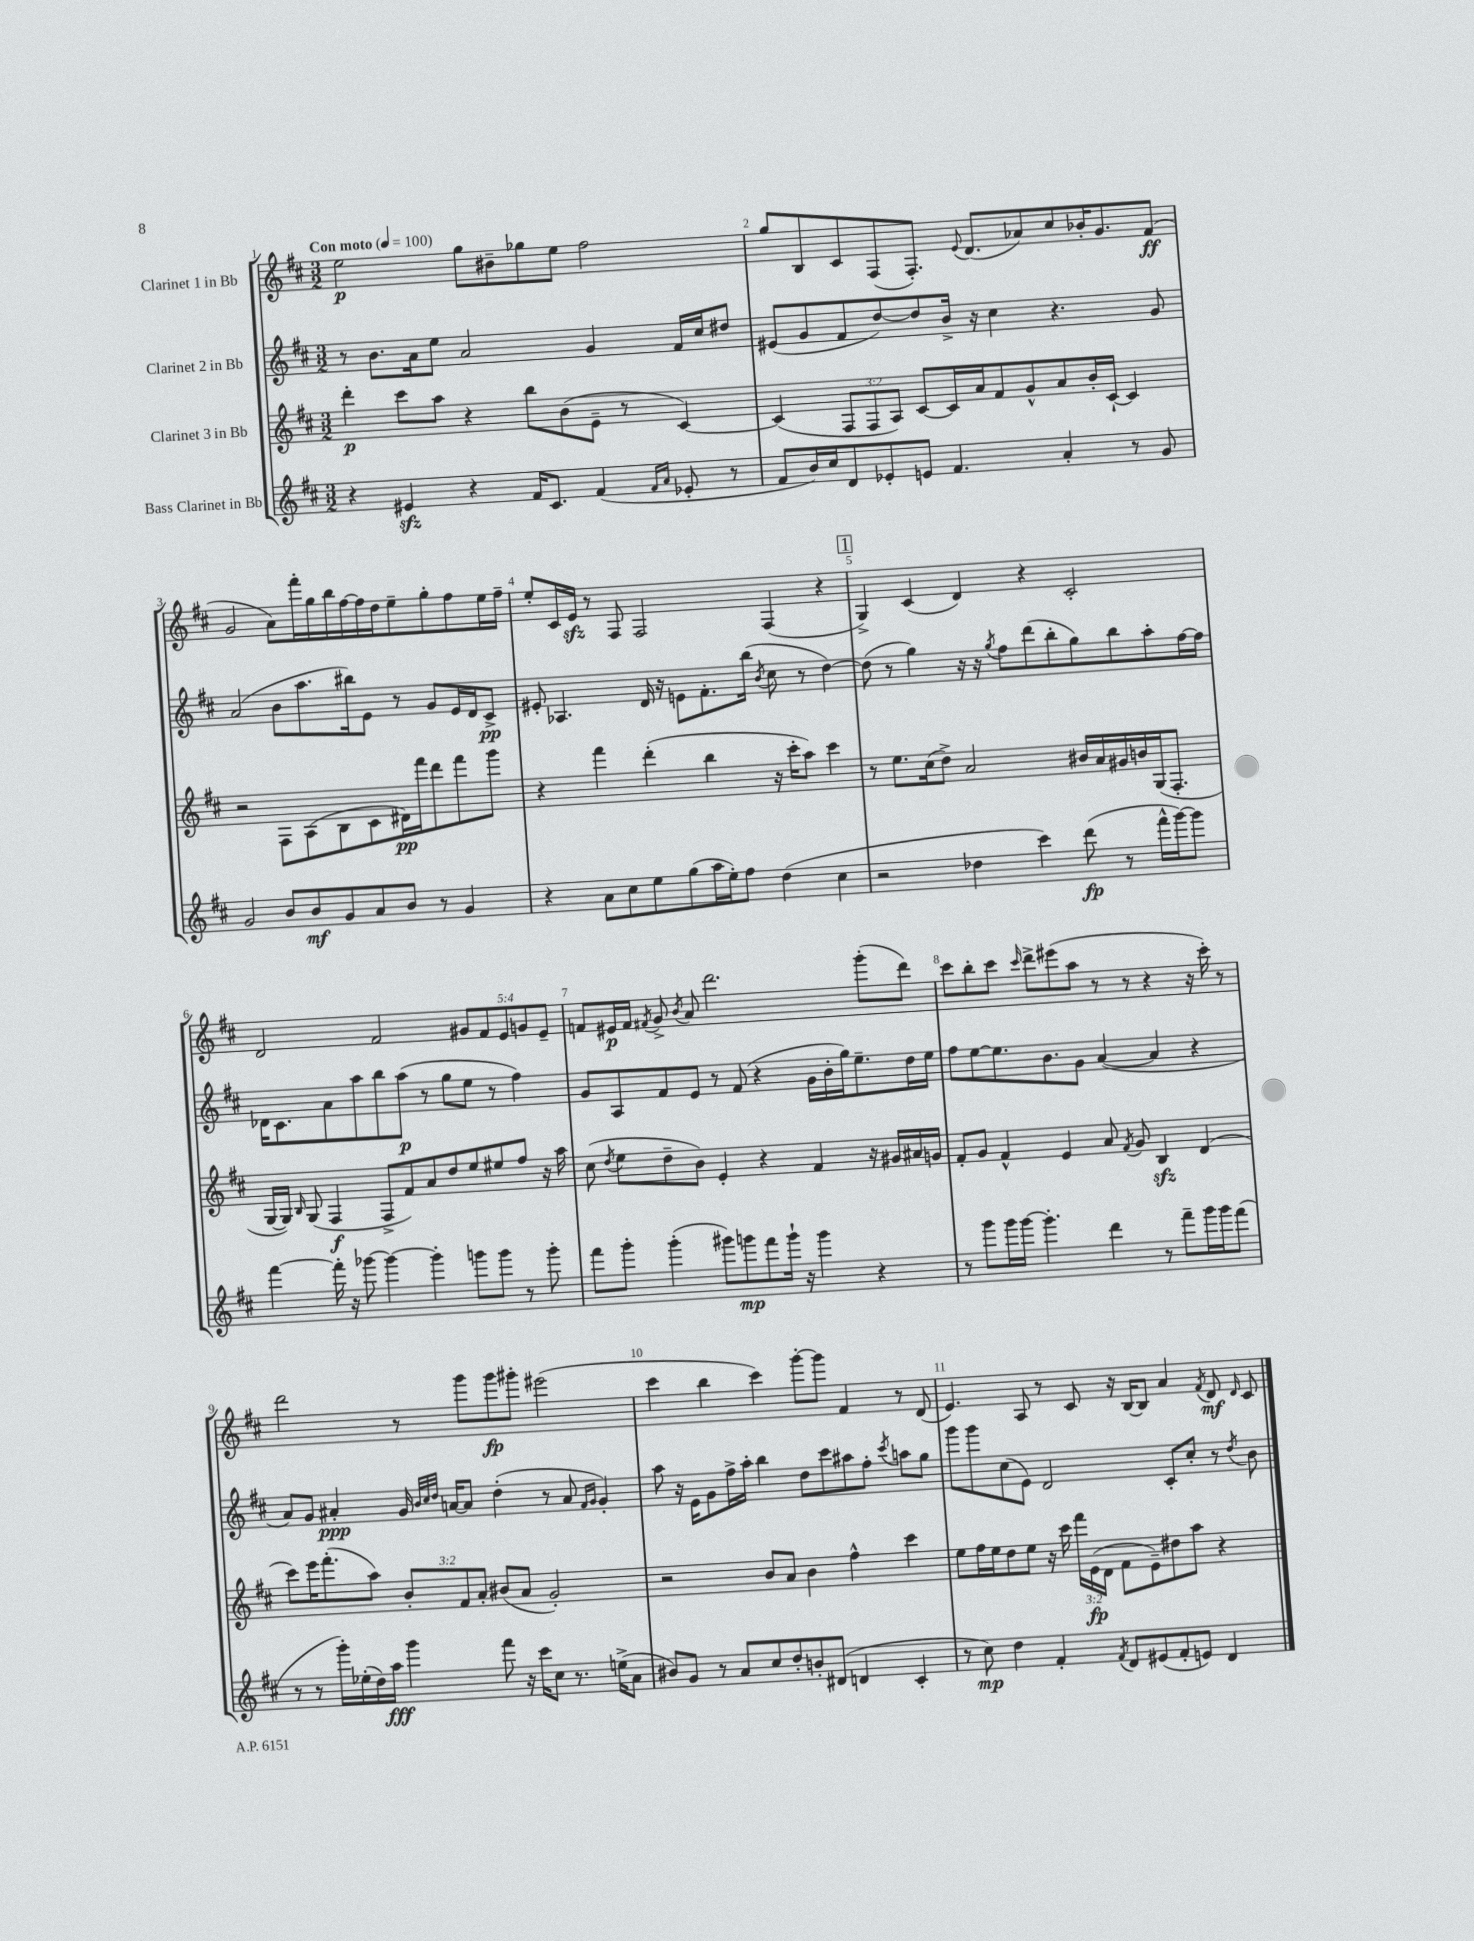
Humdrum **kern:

**kern	**kern	**kern	**kern
*staff4	*staff3	*staff2	*staff1
*clefG2	*clefG2	*clefG2	*clefG2
*k[f#c#]	*k[f#c#]	*k[f#c#]	*k[f#c#]
*M3/2	*M3/2	*M3/2	*M3/2
*MM100	*MM100	*MM100	*MM100
4r	4ddd'\	8r	2ee\
.	.	8.b\L	.
4e#/	8ccc#\L	.	.
.	.	16a\k	.
.	8aa\J	8ee\J	.
4r	4r	2a/	8gg\L
.	.	.	8b#~\
16f#/LK	8bb\L	.	8gg-\
8.c#/J	.	.	.
.	(8b\	.	8ee\J
(4f#/	8e~\J	4g/	2ff#\
.	8r	.	.
16qqf#/LL	.	.	.
16qqa/JJ	.	.	.
8e-'/	[4c#/)	16f#/LL	.
.	.	16cc#/J	.
8r	.	8dd#/J	.
=	=	=	=
8f#/L	(4c#/]	(8e#/L	8gg/L
16b/L)	.	8g/	8B/
16cc#/J	.	.	.
8d/	12F#/L	8f#/	8c#/
.	12F#/	.	.
8e-'/	.	[8dd/)	(8F#/
.	12A/J)	.	.
8e/J	[8c#/L	8dd/]	8.F#'/J)
4.f#/	16c#/]L	16b^/Jk	.
.	.	.	8qqe/
.	16a/J	16r	(8.d/L
.	8f#/	4cc#\	.
.	8g^^/	.	8a-/)
4a'/	8a/	4.r	8cc#/
.	16b'/L	.	16b-'/K
.	[16c#`/JJ	.	8.g/
8r	4c#/]	.	.
8g/	.	8g/	(8f#/J
=	=	=	=
2g/	2r	(2a/	2g/
8b/L	8F#\L	8b\L	8a\L)
8b/	(8A\	8.aa\	16fff#'\L
.	.	.	16gg\
8g/	8B\	.	16bb\
.	.	16bb#\k)	[16ff#\
8a/	8c#\	8e\J	16ff#\]
.	.	.	16dd\J
8b/J	16d#\L)	8r	8ee~\
.	16fff#\J	.	.
8r	8ddd\	8g/L	8gg'\
4g/	8fff#\	16e/L	8ff#\
.	.	16d/J	.
.	8ggg\J	8c#^/J	16ee\L
.	.	.	16ff#~\JJ
=	=	=	=
4r	4r	8e#'/	8ee'/L
.	.	4.A-/	16c#/L
.	.	.	16e/JJ
8a\L	4fff#\	.	8r
8cc#\	.	.	8F#/
8ee\	(4ddd'\	16d/	2F#/
.	.	16r	.
(8gg\	.	8e\L	.
16aa\L	4bb\	8.f#'\	.
16ee'\J)	.	.	.
8ff#\J	.	.	.
.	.	(16bb\Jk	.
.	.	8qb/	.
(4dd\	16r	8cc#\	(4F#/
.	16ccc#'\LK	.	.
.	8aa\J)	8r	.
4cc#\	4ccc#\	[4dd\)	4r
=	=	=	=
2r	8r	(8dd\]	4G^/)
.	8.ee\L	8r	.
.	.	4gg\)	(4c#/
.	(16cc#\k	.	.
.	8dd^\J)	.	.
4dd-\	2a/	16r	4d/)
.	.	16r	.
.	.	8qgg/	.
.	.	8ff#\L	.
4ccc#\)	.	(8ddd\	4r
.	.	8bb'\	.
(8ddd\	16b#/LL	8gg\)	2c#'/
.	16a/	.	.
8r	16g#/	8bb\	.
.	16b/	.	.
16fff#^^\LL	(16G/J	8aa'\	.
[16ggg\J)	8.F#'/J	.	.
8ggg\]J	.	[16ff#\L	.
.	.	16ff#\]JJ	.
=	=	=	=
[4fff#\	[16G/LL	16d-\LK	2d/
.	16G/]JJ)	8.c#\	.
.	16qqB/	.	.
.	(8G/	.	.
16fff#'\]	4F#/	8a\	.
16r	.	.	.
[8ggg-\	.	8aa\	.
4ggg-\_	8F#^/L	8bb\	2f#/
.	8f#/)	(8aa\J	.
4ggg-'\]	8a/	8r	.
.	8dd/	8gg\L	.
8ggg\L	8ee/	8ee\J	10g#/L
.	.	.	10f#/
8ggg\J	8ee#/	8r	.
.	.	.	10e/
8r	8ff#/J	4ff#\)	.
.	.	.	10g/
8ggg'\	16r	.	.
.	.	.	10e~/J
.	16aa\	.	.
=	=	=	=
8fff#\L	(8cc#\	8g/L	8f/L
.	8qdd/	.	.
8ggg'\J	8ee\L	8A/	16e#/L
.	.	.	16f/JJ
.	.	.	8qf#/
(4ggg'\	8dd~\	8f#/	8g^/
.	.	.	8qb/
.	8b\J)	8e/J	8a/
8ggg#\L)	4e'/	8r	2.ddd\
8ggg\	.	(8f#/	.
8fff#\	4r	4r	.
16ggg`\Jk	.	.	.
16r	.	.	.
4ggg\	4f#/	16g\LL	.
.	.	16b'\	.
.	.	16gg\J)	.
.	.	8.ee~\	.
4r	16r	.	(8ggg'\L
.	16g#/LL	.	.
.	16a#/	16dd\L	8ddd\J)
.	16g/JJ	16ee\JJ	.
=	=	=	=
8r	8f#'/L	8ff#\L	8ccc#\L
8ggg\L	8g/J	[8ee\	8bb'\
16ggg\L	4f#^^/	8.ee\]	8ccc#\J
[16ggg\JJ	.	.	.
.	.	.	16qqccc#/
4.ggg'\]	.	.	8ddd^\L
.	.	8.b\	.
.	4e/	.	(8eee#\
.	.	8g\J	8aa\J
4ddd\	8a/	([4a/	8r
.	8qf#/	.	.
.	8g/	.	8r
8r	4B/	4a/]	4r
8fff#~\L	.	.	.
16ggg\L	(4d/	4r	16r
16ggg\J	.	.	16ccc#'\)
(8fff#\J	.	.	8r
=	=	=	=
8r	8ccc#\L)	8a/L)	2ddd\
8r	16eee\K	8g/J	.
.	(8.fff#'\	.	.
16ggg'\LL)	.	4a#'/	.
(16ee-'\	.	.	.
16dd\)	8aa\J)	.	.
16aa\JJ	.	.	.
4ggg\	12b'/L	16g/	8r
.	.	32qqb/LLL	.
.	.	32qqcc#/	.
.	.	32qqdd/JJJ	.
.	.	[16a/LK	.
.	12f#/	.	.
.	.	8a/]J	8ggg\L
.	12a'/J	.	.
8fff#\	(8b#/L	(4dd'\	8ggg\
16r	8a/J	.	8ggg#'\J
16ccc#\LK	.	.	.
8cc#\J	2g'/)	8r	(2eee#\
8.r	.	8a/	.
.	.	16qqf#/LL	.
.	.	16qqg/JJ	.
.	.	4g'/)	.
(16ee^\LK	.	.	.
8a\J	.	.	.
=	=	=	=
8b#/L)	2r	8aa\	4ccc#\
8g/J	.	16r	.
.	.	16e\LK	.
8r	.	8g\	4bb\
8a/L	.	16ff#^\L	.
.	.	16aa'\JJ	.
8cc#/	8b/L	4bb\	4ccc#\)
8dd'/	8a/J	.	.
8b'/	4b\	8dd\L	[8ggg'\L
(8d#/J	.	8ccc#\	8ggg\]J
4d/	4ff#^^\	8aa#\	4f#/
.	.	8ff#'\J	.
.	.	8qccc#/	.
4c#'/	4ccc#\	8aa\L	8r
.	.	8gg\J	(8d/
=	=	=	=
8r	8ee\L	8ggg\L	4.e/)
8cc#\)	16ff#\L	8ggg\	.
.	16ee\J	.	.
4dd\	8dd\	(8cc#\	.
.	8ee\J	8e\J)	8A/
4f#'/	16r	2d/	8r
.	16ccc#\	.	.
.	24fff#\LL	.	8c#/
.	(24e\	.	.
.	24d\JJ	.	.
8qf#/	.	.	.
8d/L	8f#\L	.	16r
.	.	.	[16B/LK
(8e#/	8e~\)	.	8B/]J
8f#'/	8dd#\	8c#'/L	4a/
8e/J)	8aa\J	8cc#'/J	.
.	.	.	8qf#/
4d/	4r	8r	8d/
.	.	8qdd/	16qqd/
.	.	8b\	8c#/
==	==	==	==
*-	*-	*-	*-
